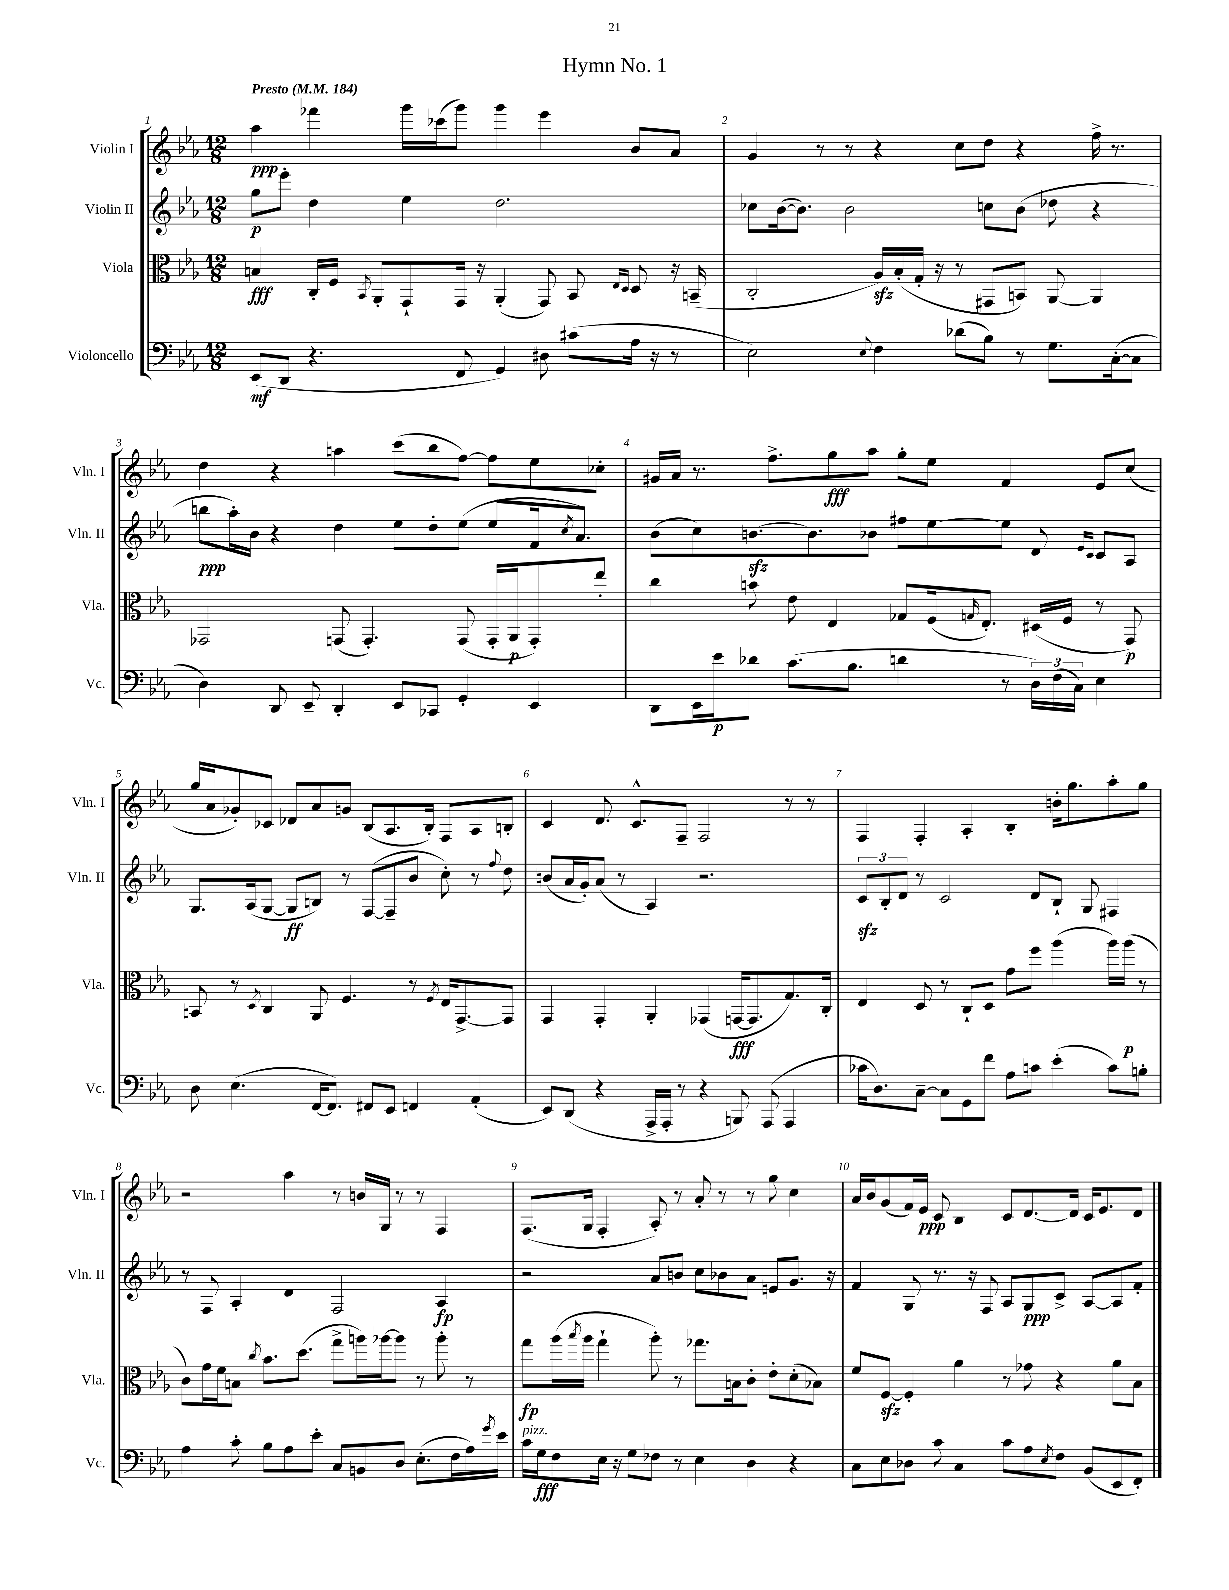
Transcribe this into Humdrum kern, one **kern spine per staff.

**kern	**dynam	**kern	**dynam	**kern	**dynam	**kern	**dynam
*part4	*part4	*part3	*part3	*part2	*part2	*part1	*part1
*staff4	*staff4	*staff3	*staff3	*staff2	*staff2	*staff1	*staff1
*I"Violoncello	*	*I"Viola	*	*I"Violin II	*	*I"Violin I	*
*I'Vc.	*	*I'Vla.	*	*I'Vln. II	*	*I'Vln. I	*
*clefF4	*	*clefC3	*	*clefG2	*	*clefG2	*
*k[b-e-a-]	*	*k[b-e-a-]	*	*k[b-e-a-]	*	*k[b-e-a-]	*
*M12/8	*	*M12/8	*	*M12/8	*	*M12/8	*
*MM184	*	*MM184	*	*MM184	*	*MM184	*
=1	=1	=1	=1	=1	=1	=1	=1
!	!	!	!	!	!	!LO:TX:a:B:t=Presto	!
(8EE-/L	mf	4Bn/	fff	8gg\L	p	4aa-\	ppp
8DD/J	.	.	.	8eee-'\J	.	.	.
4.r	.	16C'/LL	.	4dd\	.	4fff-X\	.
.	.	16F/JJ	.	.	.	.	.
.	.	8qBB-/	.	.	.	.	.
.	.	8AA-'/L	.	.	.	.	.
.	.	8GG`/	.	4ee-\	.	16ggg\LL	.
.	.	.	.	.	.	(16ccc-X\J	.
8FF/	.	16GG/Jk	.	.	.	8ggg\J)	.
.	.	16r	.	.	.	.	.
4GG/)	.	(4AA-'/	.	2.dd\	.	4ggg\	.
8D#X\	.	8GG/)	.	.	.	4eee-\	.
(8c#X\L	.	8BB-/	.	.	.	.	.
.	.	16qqE-/LL	.	.	.	.	.
.	.	16qqD/JJ	.	.	.	.	.
16A-\Jk	.	8D/	.	.	.	8b-/L	.
16r	.	.	.	.	.	.	.
8r	.	16r	.	.	.	8a-/J	.
.	.	(16BBn~/	.	.	.	.	.
=2	=2	=2	=2	=2	=2	=2	=2
2E-\)	.	2C'/	.	8cc-X\L	.	4g/	.
.	.	.	.	([16b-\k	.	.	.
.	.	.	.	8.b-\J])	.	.	.
.	.	.	.	.	.	8r	.
.	.	.	.	2b-\	.	8r	.
8qqE-/	.	.	.	.	.	.	.
4F\	.	16A-zz/LL)	.	.	.	4r	.
.	.	(16B-'/	.	.	.	.	.
.	.	16G'/JJ	.	.	.	.	.
.	.	16r	.	.	.	.	.
(8d-X\L	.	8r	.	.	.	8cc\L	.
8B-\J)	.	8GG#X/L	.	8ccn\L	.	8dd\J	.
8r	.	8BBn/J)	.	(8b-\J	.	4r	.
8.G\L	.	[8AA-/	.	8dd-X\	.	.	.
.	.	4AA-/]	.	4r	.	16ff^\	.
([16C'\k	.	.	.	.	.	8.r	.
8C\J]	.	.	.	.	.	.	.
!!LO:LB:g=z
=3	=3	=3	=3	=3	=3	=3	=3
4D\)	.	2GG-X/	.	8bbn\L	ppp	4dd\	.
.	.	.	.	16aa-'\L)	.	.	.
.	.	.	.	16b-\JJ	.	.	.
8DD/	.	.	.	4r	.	4r	.
8EE-~/	.	.	.	.	.	.	.
4DD'/	.	(8GGn/	.	4dd\	.	4aan\	.
.	.	4.GG'/)	.	.	.	.	.
8EE-/L	.	.	.	8ee-\L	.	(8ccc\L	.
8CC-X/J	.	.	.	8dd'\	.	8bb-\	.
4GG'/	.	(8GG/	.	(8ee-\J	.	[8ff\J)	.
.	.	16GG'/LL	.	8ee-/L	.	8ff\L]	.
.	.	16AA-/J	p	.	.	.	.
4EE-/	.	8GG'/)	.	16f/k	.	8ee-\	.
.	.	.	.	8qcc/	.	.	.
.	.	.	.	8.a-/J)	.	.	.
.	.	8ee-'/J	.	.	.	8cc-X'\J	.
=4	=4	=4	=4	=4	=4	=4	=4
8DD\L	.	4cc\	.	(8b-\L	.	16g#X/LL	.
.	.	.	.	.	.	16a-/JJ	.
16EE-\L	.	.	.	8cc\)	.	8.r	.
16e-\J	p	.	.	.	.	.	.
8d-X\J	.	8bn\	.	[8.bnzz\	.	.	.
.	.	.	.	.	.	8.ff^\L	.
(8.c\L	.	8e-\	.	.	.	.	.
.	.	.	.	8.b\]	.	.	.
.	.	4E-/	.	.	.	8gg\	fff
8.B-\J	.	.	.	.	.	.	.
.	.	.	.	8b-X\J	.	8aa-\J	.
4dn\	.	8G-X/L	.	8ff#X\L	.	8gg'\L	.
.	.	(16F/k	.	[8ee-\	.	8ee-\J	.
.	.	16qqGn/	.	.	.	.	.
.	.	8.E-'/J)	.	.	.	.	.
8r	.	.	.	8ee-\J]	.	4f/	.
24D\LL)	.	(16D#X/LL	.	8d/	.	.	.
(24F\	.	.	.	.	.	.	.
.	.	16F/JJ	.	.	.	.	.
24C\JJ)	.	.	.	.	.	.	.
.	.	.	.	16qqe-/LL	.	.	.
.	.	.	.	16qqc/JJ	.	.	.
4E-\	.	8r	.	8c/L	.	8e-/L	.
.	.	8GG/)	p	8A-/J	.	(8cc/J	.
!!LO:LB:g=z
=5	=5	=5	=5	=5	=5	=5	=5
8D\	.	8BBn/	.	8.G/L	.	16gg/LL	.
.	.	.	.	.	.	16a-/J	.
(4.E-\	.	8r	.	.	.	8g-X'/)	.
.	.	.	.	(16A-/k	.	.	.
.	.	8qD/	.	.	.	.	.
.	.	4C/	.	[8G/J	.	8c-X/J	.
.	.	.	.	8G/L]	ff	8d-X/L	.
[16FF/KL	.	8AA-/	.	8Bn/J)	.	8a-/	.
8.FF/J])	.	.	.	.	.	.	.
.	.	4.F/	.	8r	.	8gn/J	.
8FF#X/L	.	.	.	([8F/L	.	(8B-/L	.
8EE-/J	.	.	.	8F~/]	.	8.A-/	.
4FFn/	.	8r	.	8b-/J	.	.	.
.	.	.	.	.	.	16B-'/Jk)	.
.	.	8qF/	.	.	.	.	.
.	.	16E-/KL	.	8cc'\)	.	8F/L	.
.	.	[8.GG^/	.	.	.	.	.
(4AA-'/	.	.	.	8r	.	8A-/	.
.	.	.	.	8qqff/	.	.	.
.	.	8GG/J]	.	8dd\	.	8Bn'/J	.
=6	=6	=6	=6	=6	=6	=6	=6
8EE-/L)	.	4GG/	.	(8bn/L	.	4c/	.
(8DD/J	.	.	.	16a-/L	.	.	.
.	.	.	.	16g'/J)	.	.	.
4r	.	4GG'/	.	(8a-/J	.	8.d/	.
.	.	.	.	8r	.	.	.
.	.	.	.	.	.	8.c^^/L	.
16AAA-^/LL	.	4AA-'/	.	4A-/)	.	.	.
16AAA-'/JJ	.	.	.	.	.	.	.
8r	.	.	.	.	.	8F~/J	.
4r	.	(4GG-X/	.	2.r	.	2F/	.
8BBBn/)	.	[16GGn/KL	fff	.	.	.	.
.	.	8.GG/]	.	.	.	.	.
(8AAA-/	.	.	.	.	.	.	.
4AAA-/	.	8.G/)	.	.	.	8r	.
.	.	.	.	.	.	8r	.
.	.	16C'/Jk	.	.	.	.	.
=7	=7	=7	=7	=7	=7	=7	=7
16c-X\KL	.	4E-/	.	12czz/L	.	4F/	.
8.D\)	.	.	.	.	.	.	.
.	.	.	.	12B-'/	.	.	.
.	.	.	.	12d/J	.	.	.
[8C~\J	.	8D/	.	8r	.	4F'/	.
8C\L]	.	8r	.	2c/	.	.	.
8GG\	.	8C`/L	.	.	.	4A-'/	.
8f\J	.	8D/J	.	.	.	.	.
8A-\L	.	8g\L	.	.	.	4B-'/	.
8cn\J	.	8ff\J	.	8d/L	.	.	.
(4e-'\	.	(4aa-\	.	8B-`/J	.	16bn'\KL	.
.	.	.	.	.	.	8.gg\	.
.	.	.	.	8G/	.	.	.
8c\L)	.	16aa-\LL)	.	4F#X/	.	8aa-'\	.
.	.	(16aa-\JJ	p	.	.	.	.
8Bn'\J	.	8r	.	.	.	8gg\J	.
!!LO:LB:g=z
=8	=8	=8	=8	=8	=8	=8	=8
4A-\	.	8c\L)	.	8r	.	2r	.
.	.	16g\L	.	8F/	.	.	.
.	.	16f\J	.	.	.	.	.
8c'\	.	8Bn\J	.	4A-'/	.	.	.
.	.	8qcc/	.	.	.	.	.
8B-\L	.	8.b-\L	.	.	.	.	.
8A-\	.	.	.	4d/	.	4aa-\	.
.	.	(8.dd\J	.	.	.	.	.
8e-'\J	.	.	.	.	.	.	.
8C/L	.	8gg^\L	.	2F/	.	8r	.
8BBn/	.	16aan\L)	.	.	.	16bn/LL	.
.	.	[16aa-X\J	.	.	.	16G/JJ	.
8D/J	.	8aa-\J]	.	.	.	8r	.
(8.E-'\L	.	8r	.	.	.	8r	.
.	.	8aa-'\	.	4A-/	fp	4F/	.
16F\L	.	.	.	.	.	.	.
16A-\)	.	8r	.	.	.	.	.
8qg/	.	.	.	.	.	.	.
16e-\JJ	.	.	.	.	.	.	.
=9	=9	=9	=9	=9	=9	=9	=9
!LO:TX:a:i:t=pizz.	!	!	!	!	!	!	!
16c\LL	.	8gg\L	fp	2r	.	(8.F/L	.
16G\J	fff	.	.	.	.	.	.
8F\	.	(16aa-\L	.	.	.	.	.
.	.	8qbb-/	.	.	.	.	.
.	.	16aa-\JJ	.	.	.	16G/Jk	.
16E-\Jk	.	4gg`\	.	.	.	4F'/	.
16r	.	.	.	.	.	.	.
8G\L	.	.	.	.	.	.	.
8F-X\J	.	8aa-'\)	.	8a-/L	.	8A-'/)	.
8r	.	8r	.	8bn/J	.	8r	.
4E-\	.	8.gg-X\L	.	8cc\L	.	8a-'/	.
.	.	.	.	8b-X\	.	8r	.
.	.	16Bn\k	.	.	.	.	.
4D\	.	8c'\J	.	8a-\J	.	8r	.
.	.	8e-'\L	.	8en/L	.	8gg\	.
4r	.	(8d'\	.	8.g/J	.	4cc\	.
.	.	8B-X\J)	.	.	.	.	.
.	.	.	.	16r	.	.	.
=10	=10	=10	=10	=10	=10	=10	=10
8C\L	.	8f/L	.	4f/	.	16a-/LL	.
.	.	.	.	.	.	16b-/J	.
8E-\	.	[8Fzz/J	.	.	.	(8g/	.
8D-X\J	.	4F'/]	.	8G/	.	16f/L)	.
.	.	.	.	.	.	16e-/JJ	ppp
8c\	.	.	.	8.r	.	8c/	.
4C/	.	4a-\	.	.	.	4B-/	.
.	.	.	.	16r	.	.	.
.	.	.	.	8F/	.	.	.
8c\L	.	8r	.	8A-/L	.	8c/L	.
8A-\	.	8g-X\	.	8G/	ppp	[8.d/	.
8qE-/	.	.	.	.	.	.	.
8F\J	.	4r	.	8c^/J	.	.	.
.	.	.	.	.	.	16d/Jk]	.
(8BB-/L	.	.	.	[8A-/L	.	16c/KL	.
.	.	.	.	.	.	8.e-/	.
8EE-/	.	8a-\L	.	8A-/]	.	.	.
8FF'/J)	.	8B-\J	.	8f'/J	.	8d/J	.
==	==	==	==	==	==	==	==
*-	*-	*-	*-	*-	*-	*-	*-
